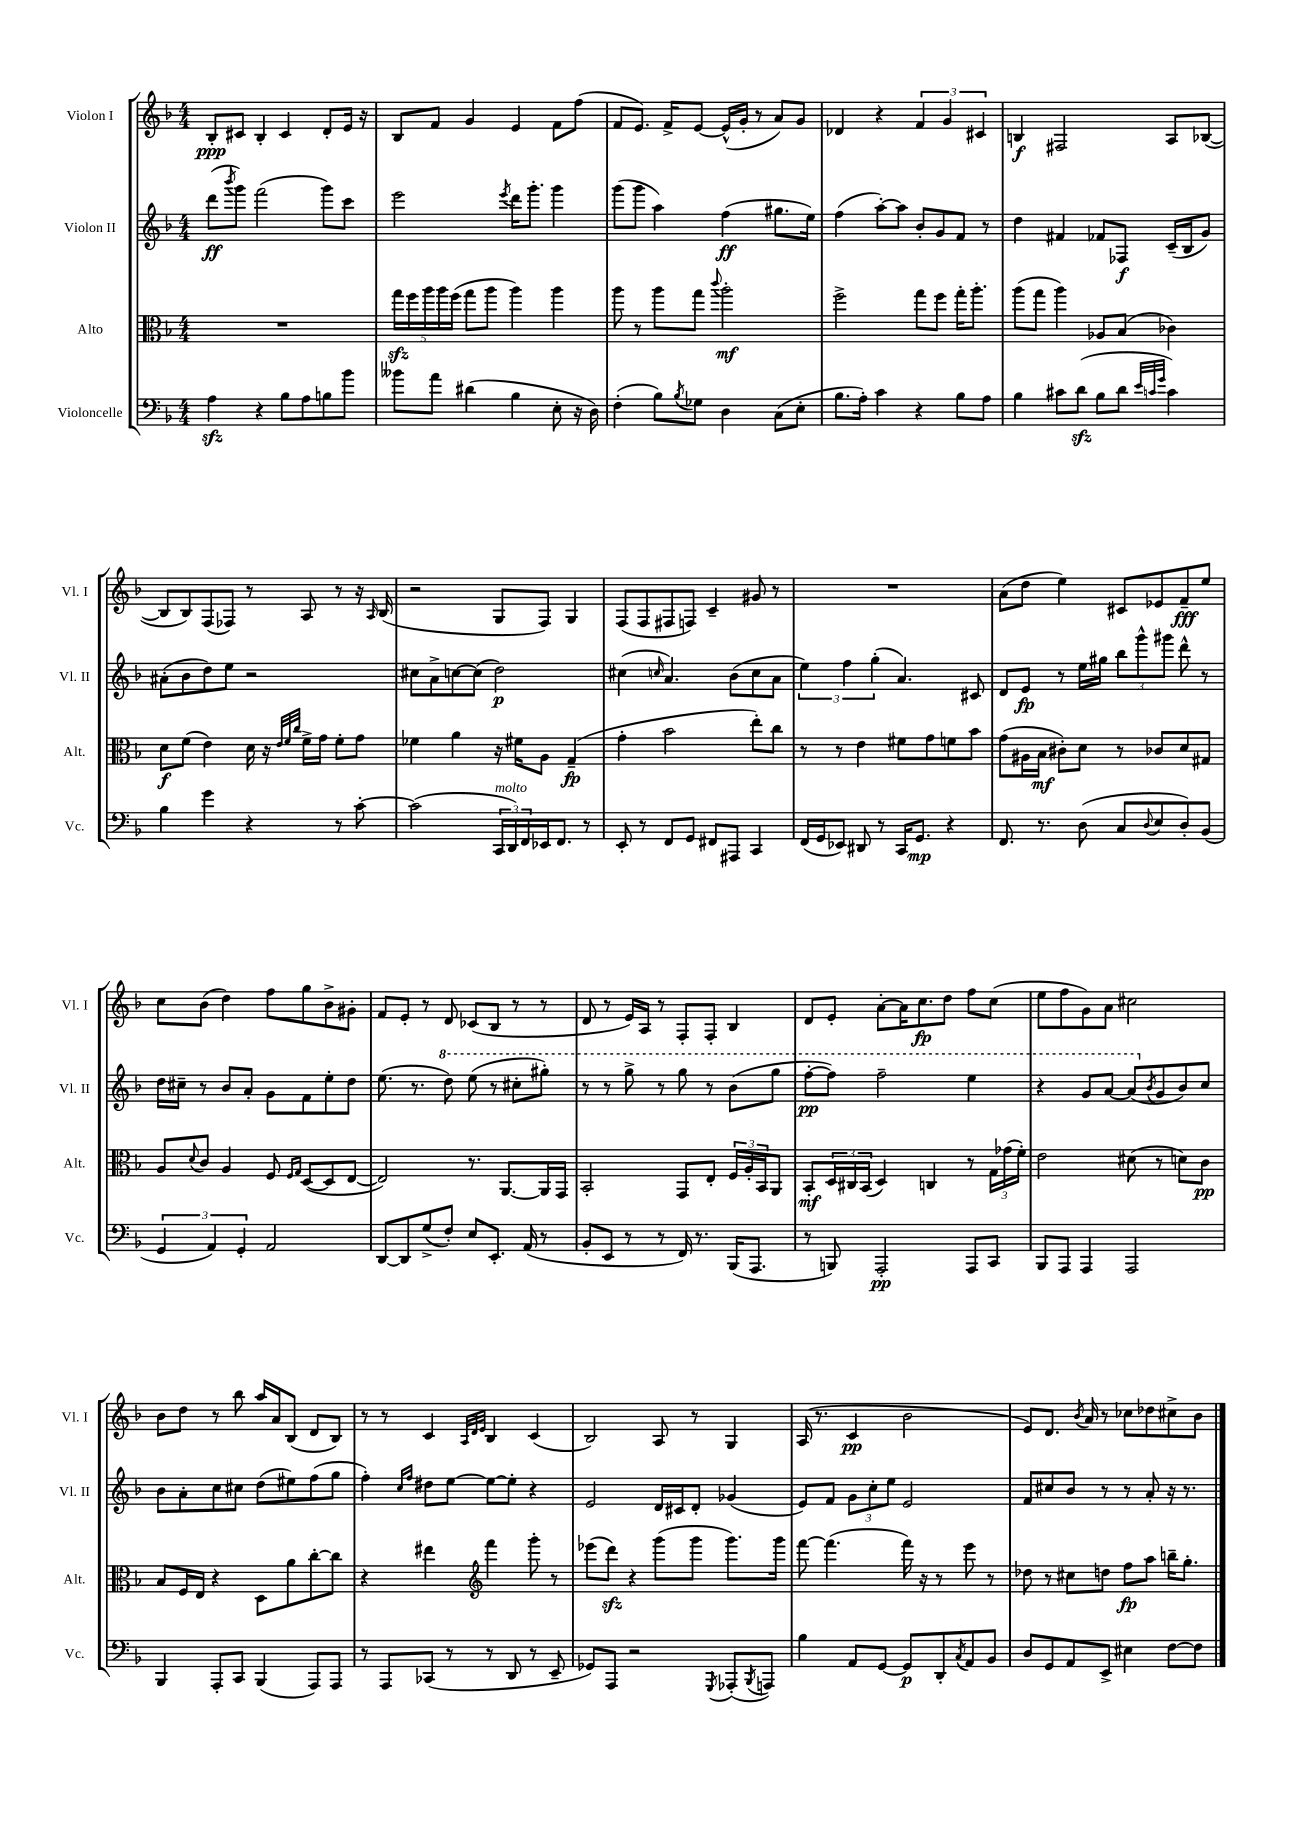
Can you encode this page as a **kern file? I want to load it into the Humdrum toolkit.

**kern	**kern	**kern	**kern
*staff4	*staff3	*staff2	*staff1
*clefF4	*clefC3	*clefG2	*clefG2
*k[b-]	*k[b-]	*k[b-]	*k[b-]
*M4/4	*M4/4	*M4/4	*M4/4
4A\	1r	(8ddd\L	8B-'/L
.	.	8qbbb-/	.
.	.	8ggg\J)	8c#/J
4r	.	(2fff\	4B-'/
8B-\L	.	.	4c#/
8A\	.	.	.
8B\	.	8ggg\L)	8d'/L
8b-\J	.	8ccc\J	16e/Jk
.	.	.	16r
=	=	=	=
8b--\L	20gg\LL	2eee\	8B-/L
.	20ff\	.	.
.	20aa\	.	.
8a\J	.	.	8f/J
.	20aa\	.	.
.	(20ff\JJ	.	.
(4d#\	8gg\L	.	4g/
.	8aa\J	.	.
.	.	8qeee/	.
4B-\	4aa\)	16ddd\LK	4e/
.	.	8.ggg'\J	.
8E'\	4aa\	4ggg\	8f\L
16r	.	.	(8ff\J
16D\)	.	.	.
=	=	=	=
(4F'\	8aa\	(8ggg\L	8f/L
.	8r	8ggg\J	8.e/J)
8B-\L)	8aa\L	4aa\)	.
.	.	.	16f^/LK
8qB-/	.	.	.
8G-\J	8gg\J	.	[8e/J
.	8qqccc/	.	.
4D\	2aa'\	(4ff\	(16e^^/]LL
.	.	.	16g'/JJ
.	.	.	8r
(8C\L	.	8.gg#\L	8a/L)
8E'\J	.	.	8g/J
.	.	16ee\Jk)	.
=	=	=	=
8.B-\L	2ff^\	(4ff\	4d-/
16A'\Jk)	.	.	.
4c\	.	[8aa'\L)	4r
.	.	8aa\]J	.
4r	8gg\L	8b-'/L	6f/
.	8ff\J	8g/	.
.	.	.	6g/
8B-\L	16gg'\LK	8f/J	.
.	8.aa'\J	.	.
.	.	.	6c#/
8A\J	.	8r	.
=	=	=	=
4B-\	(8aa\L	4dd\	4B/
.	8gg\J	.	.
8c#\L	4aa\)	4f#/	2F#/
(8d\J	.	.	.
8B-\L	8A-/L	8f-/L	.
8d\J	(8B-/J	8F-/J	.
32qqe/LLL	.	.	.
32qqc/	.	.	.
32qqg/JJJ	.	.	.
4c\)	4c-\)	(16c~/LL	8A/L
.	.	16B-/J	.
.	.	8g/J)	([8B-/J
=	=	=	=
4B-\	8d\L	(8a#'\L	8B-/]L
.	(8f\J	8b-\	8B-/)
4g\	4e\)	8dd\)	(8F/
.	.	8ee\J	8F-/J)
4r	16d\	2r	8r
.	16r	.	.
.	32qqe/LLL	.	.
.	32qqf/	.	.
.	32qqcc/JJJ	.	.
.	16f^\LL	.	8A/
.	16g\JJ	.	.
8r	8f'\L	.	8r
[8c'\	8g\J	.	16r
.	.	.	16qqA/
.	.	.	(16B-/
=	=	=	=
(2c\]	4f-\	8cc#\L	2r
.	.	8a^\	.
.	4a\	[8cc\	.
.	.	(8cc\]J	.
24CC/LL	16r	2dd\)	8G/L
24DD/)	.	.	.
.	16f#\LK	.	.
24FF/	.	.	.
16EE-/J	8A\J	.	8F/J)
8.FF/J	.	.	.
.	(4G~/	.	4G/
8r	.	.	.
=	=	=	=
8EE'/	4g'\	(4cc#\	(8F/L
8r	.	.	8F/
.	.	16qqcc/	.
8FF/L	2b-\	4.a/)	8F#/
8GG/J	.	.	8F/J)
8FF#/L	.	.	4c~/
8AAA#/J	.	(8b-\L	.
4CC/	8ee'\L)	8cc\	8g#/
.	8cc\J	8a\J	8r
=	=	=	=
(16FF/LL	8r	6ee\)	1r
16GG/J	.	.	.
8EE-/J)	8r	.	.
.	.	6ff\	.
8DD#/	4e\	.	.
.	.	(6gg'\	.
8r	.	.	.
16CC/LK	8f#\L	4.a/)	.
8.GG/J	.	.	.
.	8g\	.	.
4r	8f\	.	.
.	8b-\J	8c#/	.
=	=	=	=
8.FF/	(8g\L	8d/L	(8a\L
.	16A#\L	8e/J	8dd\J
8.r	16B-\JJ	.	.
.	8c#'\L)	8r	4ee\)
(8D\	8d\J	16ee\LL	.
.	.	16gg#\JJ	.
8C/L	8r	12bb-\L	8c#/L
.	.	12ggg^^\	.
8qqD/	.	.	.
8E/	8c-/L	.	8e-/
.	.	12ggg#\J	.
8D'/)	8d/	8ddd^^\	8f~/
(8BB-/J	8G#/J	8r	8ee/J
=	=	=	=
6GG/	8A/L	16dd\LL	8cc\L
.	.	16cc#~\JJ	.
.	8qqd/	.	.
.	8c/J	8r	(8b-\J
6AA/)	.	.	.
.	4A/	8b-/L	4dd\)
6GG'/	.	.	.
.	.	8a'/J	.
2AA/	8F/	8g\L	8ff\L
.	16qqF/LL	.	.
.	16qqG/JJ	.	.
.	([8D/L	8f\	8gg\
.	8D/]	8ee'\	8b-^\
.	[8E/J	8dd\J	8g#'\J
=	=	=	=
[8DD/L	2E/])	(8.ee\	8f/L
8DD/]	.	.	8e'/J
.	.	8.r	.
(8G^/	.	.	8r
8F'/J)	.	8ddd\)	8d/
8E/L	8.r	(8eee\	(8c-/L
8.EE'/J	.	8r	8B-/J
.	[8.AA/L	.	.
.	.	8ccc#'\L	8r
(16AA/	.	.	.
8r	16AA/]L	8ggg#'\J)	8r
.	16GG/JJ	.	.
=	=	=	=
8BB-'/L	2BB-'/	8r	8d/
8EE/J	.	8r	8r
8r	.	8ggg^\	16e/LL)
.	.	.	16A/JJ
8r	.	8r	8r
16FF/)	8GG/L	8ggg\	8F'/L
8.r	.	.	.
.	8E'/J	8r	8F'/J
(16BBB-/LK	24F/LL	(8bb-\L	4B-/
.	24A'/	.	.
8.AAA/J	.	.	.
.	24BB-/J	.	.
.	8AA/J	8ggg\J	.
=	=	=	=
8r	8BB-'/L	[8fff'\L	8d/L
8BBB/)	24D/L	8fff\]J)	8e'/J
.	24C#/	.	.
.	(24BB-/JJ	.	.
2AAA'/	4D/)	2fff~\	[8a'\L
.	.	.	16a\]K
.	.	.	8.cc\
.	4C/	.	.
.	.	.	8dd\J
8AAA/L	8r	4eee\	8ff\L
8CC/J	24G\LL	.	(8cc\J
.	(24g-\	.	.
.	24f'\JJ)	.	.
=	=	=	=
8BBB-/L	2e\	4r	8ee\L
8AAA/J	.	.	8ff\
4AAA/	.	8gg/L	8g\)
.	.	[8aa/J	8a\J
2AAA/	(8d#\	(8aa/]L	2cc#\
.	.	8qb-/	.
.	8r	8g/	.
.	8d\L)	8b-/)	.
.	8c\J	8cc/J	.
=	=	=	=
4BBB-/	8B-/L	8b-\L	8b-\L
.	16F/L	8a'\	8dd\J
.	16E/JJ	.	.
8AAA'/L	4r	8cc\	8r
8CC/J	.	8cc#\J	8bb-\
(4BBB-/	8D\L	(8dd\L	16aa/LL
.	.	.	16a/J
.	8a\	8ee#\)	(8B-/J
8AAA/L)	[8cc'\	(8ff\	8d/L
8AAA/J	8cc\]J	8gg\J	8B-/J)
=	=	=	=
8r	4r	4ff'\)	8r
8AAA/L	.	.	8r
.	.	16qqcc/LL	.
.	.	16qqff/JJ	.
(8CC-/J	4ee#\	8dd#\L	4c/
8r	.	[8ee\J	.
*	*clefG2	*	*
.	.	.	32qqA/LLL
.	.	.	32qqd/
.	.	.	32qqe/JJJ
8r	4fff\	8ee\_L	4B-/
8DD/	.	8ee'\]J	.
8r	8ggg'\	4r	(4c/
8EE~/	8r	.	.
=	=	=	=
8GG-/L)	(8eee-\L	2e/	2B-/)
8AAA/J	8ddd\J)	.	.
2r	4r	.	.
.	(8ggg\L	16d/LL	8A/
.	.	16c#/J	.
.	8ggg\J	8d'/J	8r
8qGGG/	.	.	.
(8AAA-'/L	8.ggg\L)	(4g-/	4G/
8qBBB-/	.	.	.
8AAA/J)	.	.	.
.	16ggg\Jk	.	.
=	=	=	=
4B-\	[8fff\	8e/L)	(16A/
.	.	.	8.r
.	(4.fff\]	8f/J	.
8AA/L	.	12g\L	4c/
.	.	12cc'\	.
[8GG/J	.	.	.
.	.	12ee\J	.
8GG/]L	16fff\)	2e/	2b-\
.	16r	.	.
8DD'/	8r	.	.
8qC/	.	.	.
8AA/	8eee\	.	.
8BB-/J	8r	.	.
=	=	=	=
8D/L	8dd-\	8f/L	8e/L)
8GG/	8r	8cc#/	8.d/J
8AA/	8cc#\L	8b-/J	.
.	.	.	8qb-/
.	.	.	16a/
8EE^/J	8dd\J	8r	8r
4E#\	8ff\L	8r	8cc-\L
.	8aa\J	8a'/	8dd-\
[8F\L	16bb~\LK	16r	8cc#^\
.	8.gg'\J	8.r	.
8F\]J	.	.	8b-\J
==	==	==	==
*-	*-	*-	*-
